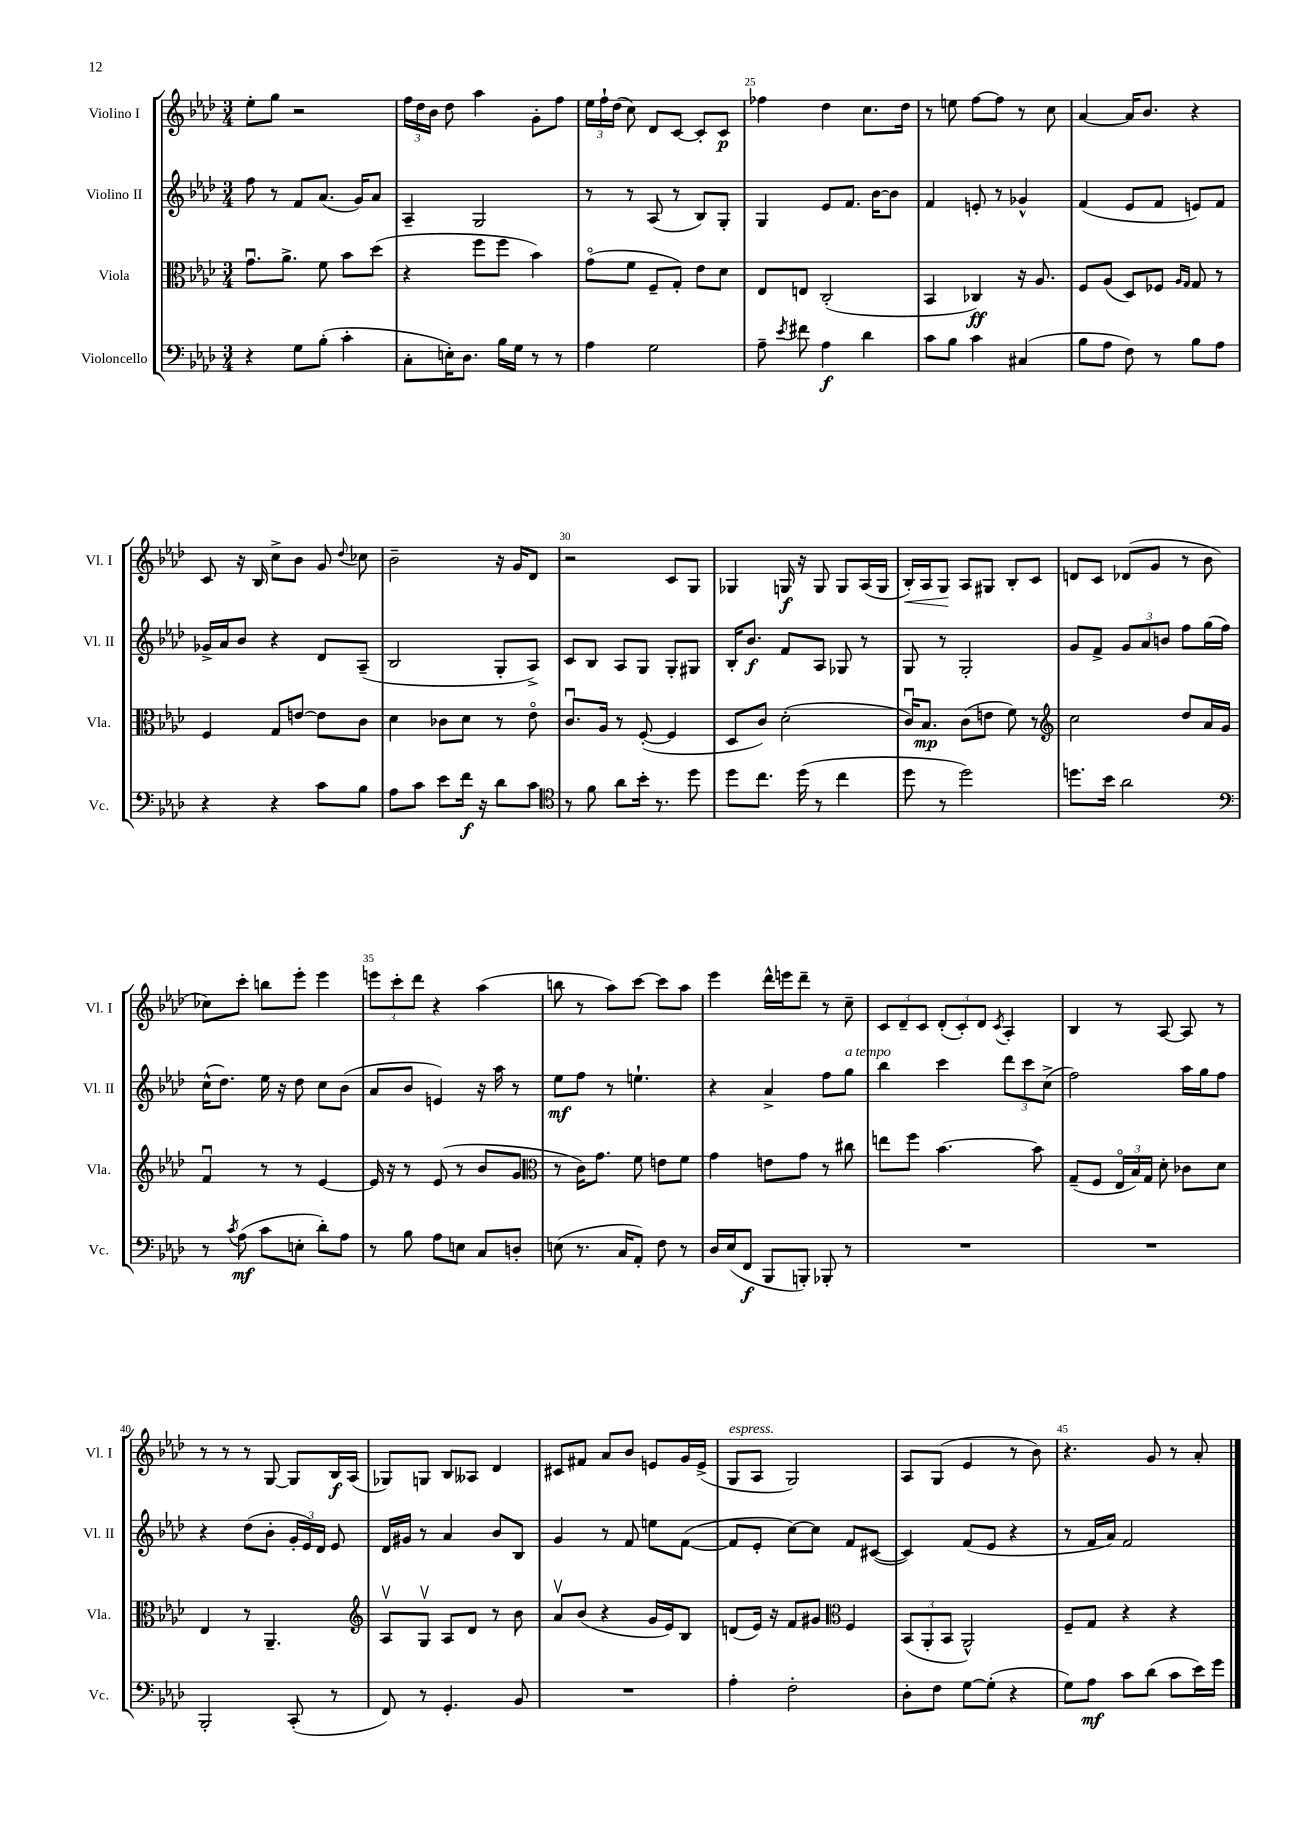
<<
\new StaffGroup <<
\new Staff = "s0" \with { instrumentName = "Violino I" shortInstrumentName = "Vl. I" } {
    \clef treble \key aes \major \numericTimeSignature \time 3/4
    \autoBeamOff ees''8[-. g''8] r2 |
    \tuplet 3/2 { f''16[ des''16 bes'16] } des''8 aes''4 g'8[-. f''8] |
    \tuplet 3/2 { ees''16[ f''16-! des''16]( } c''8) des'8[ c'8]~ c'8[-. c'8]\p |
    fes''4 des''4 c''8.[ des''16] |
    r8 e''8 f''8[~ f''8] r8 c''8 |
    aes'4~ aes'16[ bes'8.] r4 |
    c'8 r16 bes16 c''8[-> bes'8] g'8 \appoggiatura { des''8 } ces''8 |
    bes'2-- r16 g'16[ des'8] |
    r2 c'8[ g8] |
    ges4 g16\f r16 g8 g8[ aes16( g16] |
    bes16[-.\<) aes16 g8]\! aes8[ gis8] bes8[-. c'8] |
    d'8[ c'8] des'8[( g'8] r8 bes'8 |
    ces''8[) c'''8]-. b''8[ ees'''8]-. ees'''4 |
    \tuplet 3/2 { e'''8[ c'''8-. des'''8] } r4 aes''4( |
    b''8 r8 aes''8[) c'''8]~ c'''8[ aes''8] |
    ees'''4 des'''16[-^ e'''16 des'''8]-- r8 c''8-- |
    \tuplet 3/2 { c'8[ des'8-- c'8] } \tuplet 3/2 { des'8[-.( c'8-.) des'8] } \acciaccatura { c'8 } aes4-. |
    bes4 r8 aes8~ aes8 r8 |
    r8 r8 r8 g8~ g8[ bes16\f aes16]( |
    ges8[) g8] bes8[ aeses8] des'4 |
    cis'8[ fis'8] aes'8[ bes'8] e'8[ g'16 e'16]->( |
    g8[^\markup { \italic "espress." } aes8] g2) |
    aes8[ g8]( ees'4 r8 bes'8) |
    r4. g'8 r8 aes'8-. \bar "|." |
}
\new Staff = "s1" \with { instrumentName = "Violino II" shortInstrumentName = "Vl. II" } {
    \clef treble \key aes \major \numericTimeSignature \time 3/4
    \autoBeamOff f''8 r8 f'8[ aes'8.]( g'16[) aes'8] |
    aes4-- g2 |
    r8 r8 aes8( r8 bes8[) g8]-. |
    g4 ees'8[ f'8.] bes'16[~ bes'8] |
    f'4 e'8-. r8 ges'4-^ |
    f'4( ees'8[ f'8] e'8[) f'8] |
    ges'16[-> aes'16 bes'8] r4 des'8[ aes8]--( |
    bes2 g8[-. aes8]->) |
    c'8[ bes8] aes8[ g8] g8[-. gis8] |
    bes16[-. bes'8.]\f f'8[ aes8] ges8 r8 |
    g8 r8 g2-. |
    g'8[ f'8]-> \tuplet 3/2 { g'8[ aes'8 b'8] } f''8[ g''16( f''16]) |
    c''16[-^( des''8.]) ees''16 r16 des''8 c''8[ bes'8]( |
    aes'8[ bes'8] e'4) r16 aes''16 r8 |
    ees''8[\mf f''8] r8 e''4.-! |
    r4 aes'4-> f''8[ g''8]^\markup { \italic "a tempo" } |
    bes''4 c'''4 \tuplet 3/2 { des'''8[ c'''8 c''8]->( } |
    f''2) aes''16[ g''16 f''8] |
    r4 des''8[( bes'8]-. \tuplet 3/2 { g'16[-. ees'16) des'16] } ees'8 |
    des'16[ gis'16] r8 aes'4 bes'8[ bes8] |
    g'4 r8 f'8 e''8[ f'8]~( |
    f'8[ ees'8]-. c''8[~) c''8] f'8[ cis'8]~( |
    cis'4) f'8[( ees'8] r4 |
    r8 f'16[ aes'16]) f'2 \bar "|." |
}
\new Staff = "s2" \with { instrumentName = "Viola" shortInstrumentName = "Vla." } {
    \clef alto \key aes \major \numericTimeSignature \time 3/4
    \autoBeamOff g'8.[\downbow aes'8.]-> f'8 bes'8[ des''8]( |
    r4 f''8[ f''8] bes'4) |
    g'8[\flageolet( f'8] f8[-- g8]-.) ees'8[ des'8] |
    ees8[ e8] c2-.( |
    bes,4 ces4\ff) r16 aes8. |
    f8[ aes8]( des8[) fes8] \grace { aes16[ g16] } g8 r8 |
    f4 g8[ e'8]~ e'8[ c'8] |
    des'4 ces'8[ des'8] r8 ees'8\flageolet |
    c'8.[\downbow aes16] r8 f8~-.( f4 |
    des8[ c'8]) des'2-.( |
    c'16[\downbow) bes8.]\mp c'8[( e'8] f'8) r8 |
    \clef treble c''2 des''8[ aes'16 g'16] |
    f'4\downbow r8 r8 ees'4~ |
    ees'16 r16 r8 ees'8( r8 bes'8[ g'8] |
    \clef alto r8 c'16[) g'8.] f'8 e'8[ f'8] |
    g'4 e'8[ g'8] r8 cis''8 |
    e''8[ f''8] bes'4.~ bes'8 |
    g8[--( f8] \tuplet 3/2 { ees16[\flageolet bes16) g16] } des'8-. ces'8[ des'8] |
    ees4 r8 aes,4.-- |
    \clef treble aes8[\upbow g8]\upbow aes8[ des'8] r8 bes'8 |
    aes'8[\upbow bes'8]( r4 g'16[ ees'16) bes8] |
    d'8[( ees'16]) r16 f'8[ gis'8] \clef alto f4 |
    \tuplet 3/2 { bes,8[( aes,8-. bes,8] } aes,2-^) |
    f8[-- g8] r4 r4 \bar "|." |
}
\new Staff = "s3" \with { instrumentName = "Violoncello" shortInstrumentName = "Vc." } {
    \clef bass \key aes \major \numericTimeSignature \time 3/4
    \autoBeamOff r4 g8[ bes8]-.( c'4-. |
    c8[-. e16-.) des8.] bes16[ g16] r8 r8 |
    aes4 g2 |
    aes8-- \acciaccatura { ees'8 } fis'8 aes4\f des'4 |
    c'8[ bes8] c'4 cis4( |
    bes8[ aes8] f8) r8 bes8[ aes8] |
    r4 r4 c'8[ bes8] |
    aes8[ c'8] ees'8[ f'16]\f r16 des'8[ c'8] |
    \clef tenor r8 f'8 aes'8[ bes'16]-. r8. des''8 |
    des''8[ c''8.] des''16( r8 c''4 |
    des''8 r8 des''2) |
    d''8.[ bes'16] aes'2 |
    \clef bass r8 \acciaccatura { c'8 } aes8\mf( c'8[ e8]-. des'8[-.) aes8] |
    r8 bes8 aes8[ e8] c8[ d8]-. |
    e8( r8. c16[ aes,8]-.) f8 r8 |
    des16[ ees16( f,8]\f bes,,8[ b,,8]-.) bes,,8-. r8 |
    R2. |
    R2. |
    bes,,2-. c,8-.( r8 |
    f,8) r8 g,4.-. bes,8 |
    R2. |
    aes4-. f2-. |
    des8[-. f8] g8[~ g8]-.( r4 |
    g8[) aes8]\mf c'8[ des'8]( c'8[ ees'16) g'16] \bar "|." |
}
>>
>>
\layout { \context { \Score currentBarNumber = #22 \override BarNumber.break-visibility = ##(#f #t #t) barNumberVisibility = #(every-nth-bar-number-visible 5) } }
